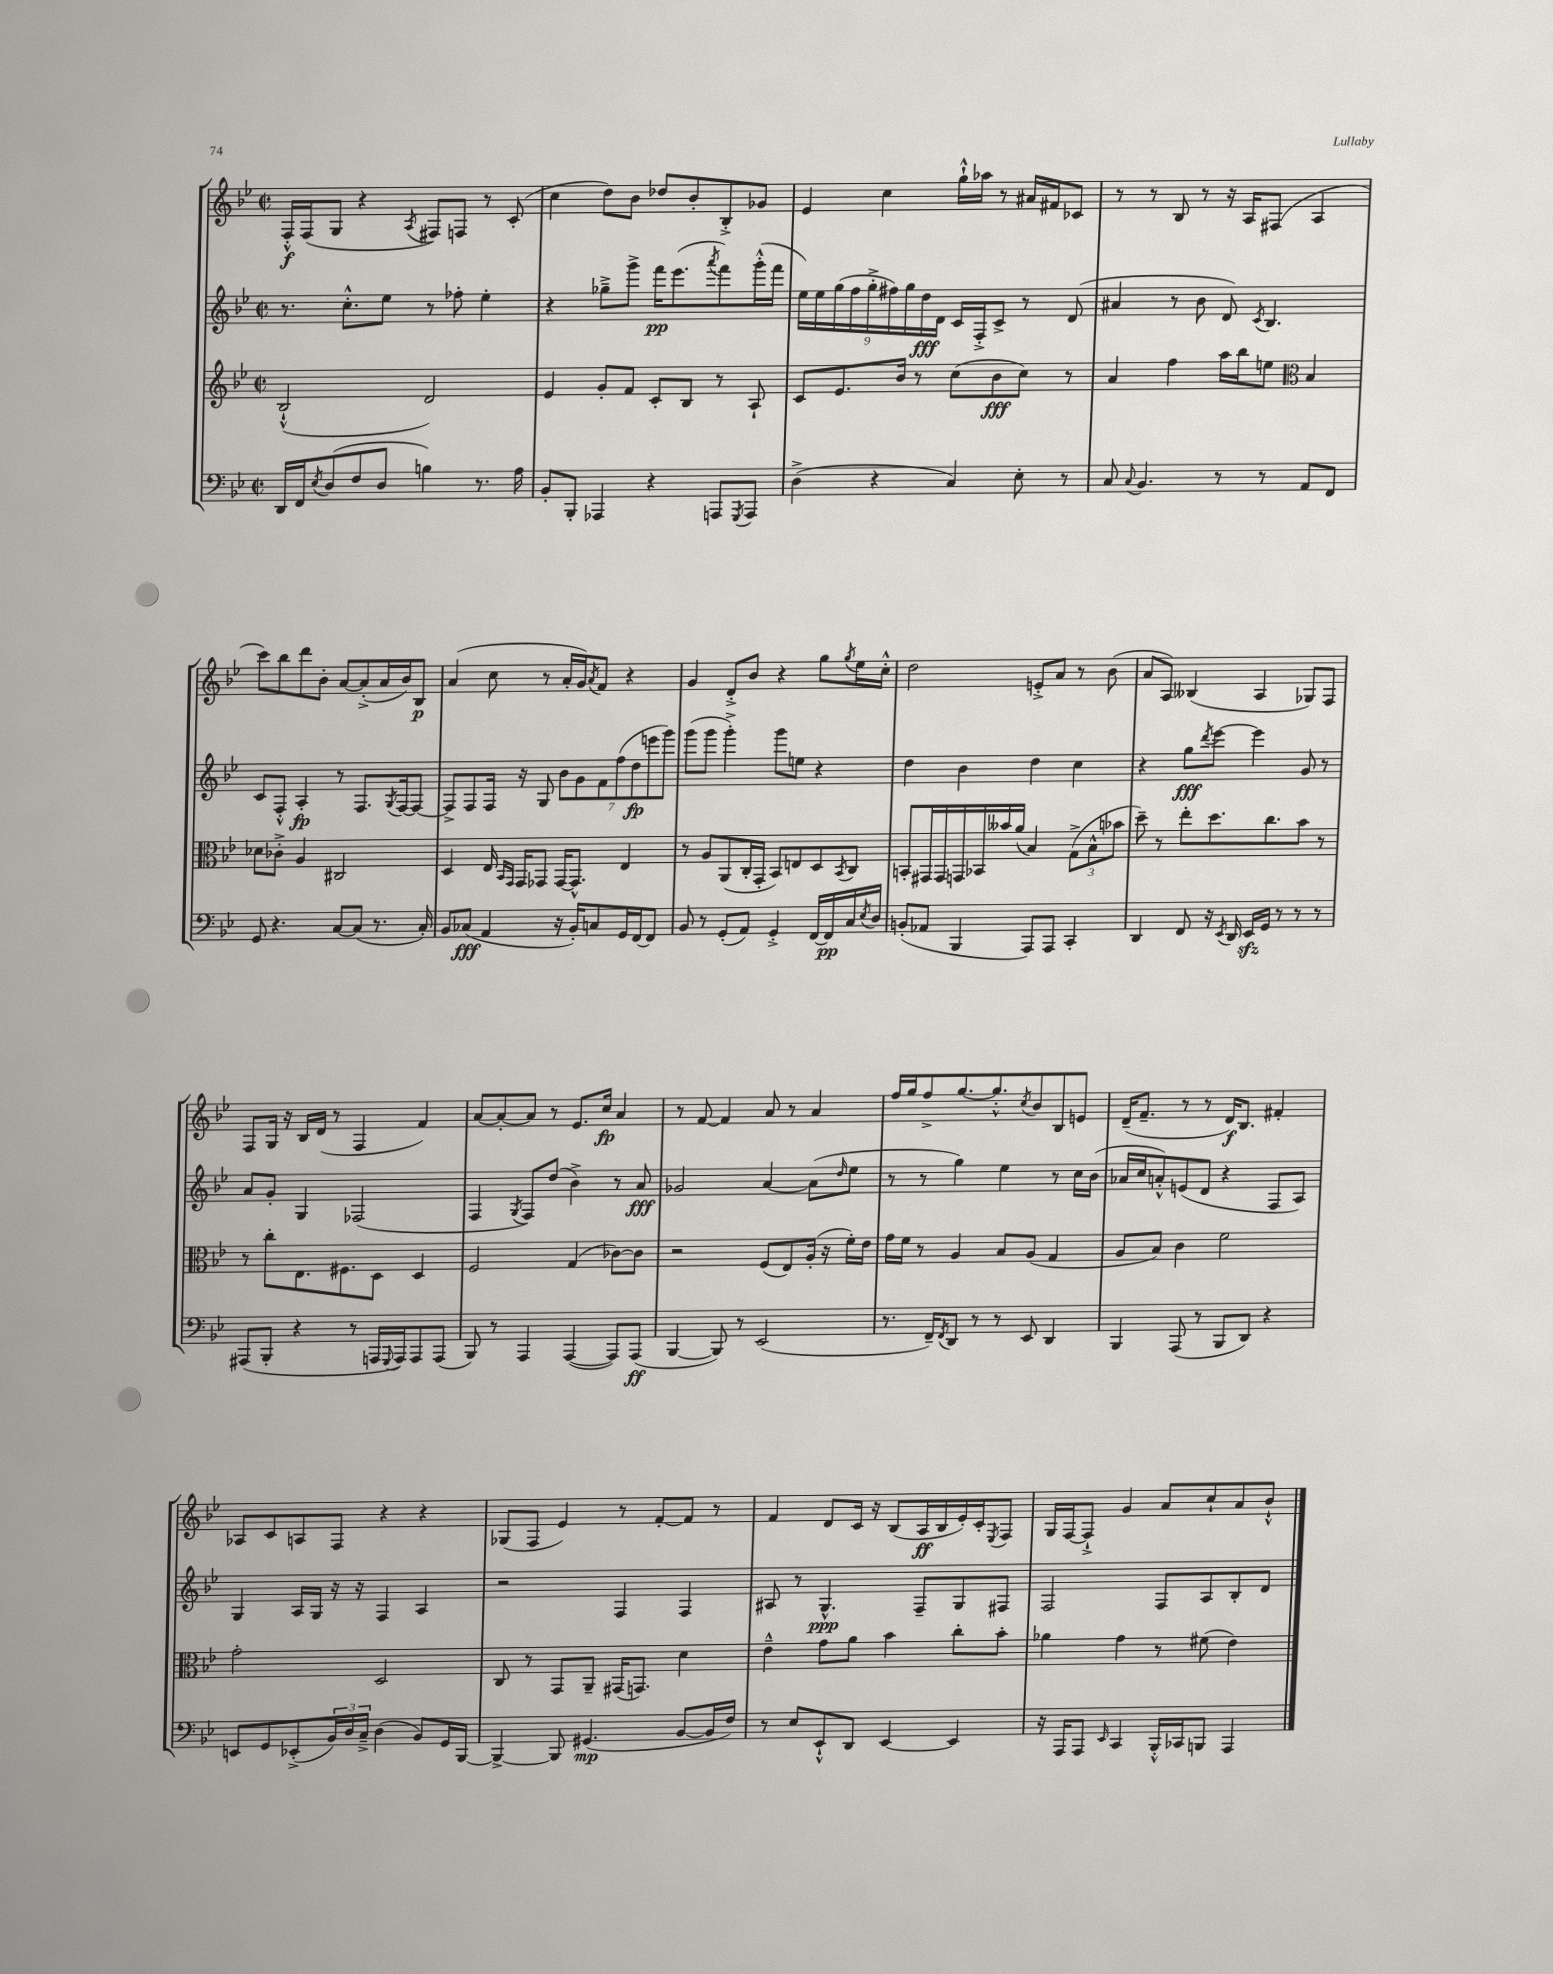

**kern	**kern	**kern	**kern
*staff4	*staff3	*staff2	*staff1
*clefF4	*clefG2	*clefG2	*clefG2
*k[b-e-]	*k[b-e-]	*k[b-e-]	*k[b-e-]
*M2/2	*M2/2	*M2/2	*M2/2
*met(c|)	*met(c|)	*met(c|)	*met(c|)
16DD/LL	(2B-`^^/	8.r	16F'^^/LL
16FF/J	.	.	(16F/J
8qE-/	.	.	.
(8D/	.	.	8G/J
.	.	8.cc'^^\L	.
8F/	.	.	4r
8D/J	.	8ee-\J	.
.	.	.	8qA/
4B\)	2d/)	8r	8F#/L)
.	.	8ff-'\	8F/J
8.r	.	4ee-'\	8r
.	.	.	(8c'/
16A\	.	.	.
=	=	=	=
8BB-'/L	4e-/	4r	4cc\
8BBB-'/J	.	.	.
4AAA-/	8g'/L	8gg-~^\L	8dd\L)
.	8f/J	8ggg^\J	8b-\J
4r	8c'/L	16fff\LK	8dd-/L
.	.	(8.eee-\	.
.	8B-/J	.	8b-'/
.	.	8qaaa/	.
8AAA/L	8r	8fff\)	8B-'^/
8qGGG/	.	.	.
8AAA/J	8A`/	(16ggg'^^\L	8g-/J
.	.	16fff\JJ	.
=	=	=	=
(4D^\	8c/L	18ee-\LL)	4e-/
.	.	18ee-\	.
.	.	(18gg\	.
.	8.e-/	.	.
.	.	18ff\	.
.	.	18gg'^\	.
4r	.	.	4cc\
.	.	18ff#\)	.
.	16b-/Jk	.	.
.	.	18gg\	.
.	8r	.	.
.	.	18dd\	.
.	.	18d\JJ	.
4C/)	(8cc\L	16c/LL	16gg`^^\LL
.	.	16F'^/J	16aa-\JJ
.	8b-\	8c^/J	8r
8E-'\	8cc\J)	8r	16a#/LL
.	.	.	16f#/J
8r	8r	(8d/	8c-/J
=	=	=	=
8C/	4a/	4a#/	8r
8qqC/	.	.	.
4.BB-/	.	.	8r
.	4ff\	8r	8B-/
.	.	8b-\	8r
8r	16aa\LL	8d/)	16r
.	16bb-\J	.	16A/LK
.	.	8qc/	.
8r	8ee\J	4.B-/	(8F#/J
*	*clefC3	*	*
8AA/L	4B-/	.	4A/
8FF/J	.	.	.
=	=	=	=
8GG/	8d-\L	8c/L	8ccc\L)
4.r	8c-'^\J	8F'^^/J	8bb-\
.	4A/	4A'/	8ddd\
.	.	.	8b-'\J
[8C/L	2C#/	8r	[8a/L
(8C/]J	.	8.F/L	(8a'^/]
8.r	.	.	16a/L
.	.	8qG/	.
.	.	[16F/k	16b-/J)
.	.	8F/_J	8B-/J
16C'/)	.	.	.
=	=	=	=
8BB-/L	4D/	8F^/]L	(4a/
(8C-/J	.	8F/	.
4AA/	16E-/	16F/Jk	8cc\
.	16qqBB-/LL	.	.
.	16qqGG/JJ	.	.
.	16GG/LK	16r	.
.	8GG-/J	8G/	8r
16r	[16GG-/LK	14b-\L	16a'/LL
16BB-'/LK)	8.GG-^^/]J	.	16g/J)
.	.	14g\	.
.	.	.	8qa/
8C/	.	.	8f/J
.	.	14f\	.
.	.	(14ff\	.
16GG/L	4E-/	.	4r
.	.	14dd\	.
[16FF/J	.	.	.
.	.	14eee\	.
8FF/]J	.	.	.
.	.	14ggg\J)	.
=	=	=	=
8BB-/	8r	(8ggg\L	4g/
8r	8A/L	8ggg\J	.
(8GG'/L	(8AA/	4ggg'^\)	8d'^/L
8AA/J)	16C'/L	.	8b-/J
.	16GG'/JJ	.	.
4GG'^/	8BB-/L)	8ggg\L	4r
.	8E/	8ee\J	.
[16FF/LL	8D/	4r	8gg\L
16FF/]	.	.	.
.	8qBB-/	.	8qgg/
16C/	8C/J	.	16ee-\L
8qE-/	.	.	.
16D/JJ	.	.	16cc'^^\JJ
=	=	=	=
(8BB'/L	8BB'/L	4dd\	2dd\
8AA-/J	16GG#/L	.	.
.	16GG#/	.	.
4BBB-/	16GG/	4b-\	.
.	16BB-/	.	.
.	16b--/	.	.
.	(16a/JJ	.	.
8AAA/L)	4B-/)	4dd\	8e'^/L
8AAA/J	.	.	8a/J
4CC'/	(12G^\L	4cc\	8r
.	12B-^^\	.	.
.	.	.	(8b-\
.	12b-\J	.	.
=	=	=	=
4DD/	8dd~\)	4r	8a/L
.	8r	.	8A/J)
8FF/	8ee-'\L	8gg\L	(4B--/
.	.	8qddd/	.
16r	8.dd\	[8eee-\J	.
8qEE-/	.	.	.
16DD/	.	.	.
16EE-/LL	.	4eee-\]	4A/
16GG/JJ	8.cc\	.	.
8r	.	.	.
8r	8b-\J	8g/	8G-/L)
8r	8r	8r	8F/J
=	=	=	=
(8AAA#/L	8r	8a/L	8F/L
8BBB-'/J	8cc'\L	8g'/J	16G/Jk
.	.	.	16r
4r	8.E-\	4G/	16B-/LL
.	.	.	(16d/JJ
.	.	.	8r
.	8.F#\	.	.
8r	.	(2F-/	4F/
16AAA/LL	8D\J	.	.
8qqGGG/	.	.	.
16AAA/J)	.	.	.
8AAA/	4D/	.	4f/)
(8AAA/J	.	.	.
=	=	=	=
8BBB-/)	2F/	4F/	[8a/L
8r	.	.	8a'/_
.	.	8qG/	.
4AAA/	.	8F/L)	8a/]J
.	.	(8dd/J	8r
([4AAA/	(4G/	4b-^\)	8.e-/L
.	.	.	16cc/Jk
8AAA/]L)	[8c-\L)	8r	4a/
(8AAA/J	8c-\]J	8a/	.
=	=	=	=
[4BBB-/	2r	2g-/	8r
.	.	.	[8f/
8BBB-/])	.	.	4f/]
8r	.	.	.
(2EE-/	(8F/L	[4a/	8a/
.	8E-/)	.	8r
.	(16A'/Jk	(8a\]L	4a/
.	16r	.	.
.	.	16qqdd/	.
.	16f'\LL)	8ee-\J	.
.	16e-\JJ	.	.
=	=	=	=
8.r	16g\LL	8r	16ff/LL
.	16f\JJ	.	16gg/J
.	8r	8r	8ff^/
16FF~/LK)	.	.	.
8qFF/	.	.	.
8DD/J	4A/	4gg\)	[8.gg/
8r	.	.	.
.	.	.	8.gg'^^/]
8r	8B-/L	4ee-\	.
.	.	.	8qcc/
8EE-/	(8A/J	.	8b-/
4DD/	4G/	8r	8B-/
.	.	16cc\LL	8e/J
.	.	(16b-\JJ	.
=	=	=	=
4BBB-/	8A/L	16a-/LL	(16d~/LK
.	.	16cc/J	8.f~/J
.	8B-/J)	8a'^^/)	.
(8AAA/	4c\	(8e/	8r
8r	.	8d/J	8r
8BBB-/L	2f\	4r	16d/LK)
.	.	.	8.B-/J
8DD/J)	.	.	.
4r	.	8F/L	4f#'/
.	.	8A/J)	.
=	=	=	=
8EE/L	2g'\	4G/	8A-/L
8GG/	.	.	8c/
(8EE-'^/	.	16A/LL	8A/
.	.	16G/JJ	.
24BB-/L)	.	16r	8F/J
24D/	.	.	.
.	.	16r	.
24C~^/JJ	.	.	.
(4D\	2D/	4F/	4r
8BB-/L)	.	4A/	4r
16GG/L	.	.	.
[16BBB-/JJ	.	.	.
=	=	=	=
4BBB-^/_	8C/	2r	(8G-/L
.	8r	.	8F/J
8BBB-/]	8GG/L	.	4e-/)
(4.GG#/	8AA~/J	.	.
.	(16GG#/LK	4F/	8r
.	8.GG/J)	.	.
.	.	.	[8f'/L
[8BB-/L	4d\	4F/	8f/]J
16BB-/]L	.	.	8r
16F/JJ)	.	.	.
=	=	=	=
8r	4e-~^^\	8A#/	4f/
8E-/L	.	8r	.
8EE-`^^/	8g\L	4.G^^/	8d/L
8DD/J	8a\J	.	16c/Jk
.	.	.	16r
[4EE-/	4b-\	.	(8B-/L
.	.	8F~/L	16A/L
.	.	.	16B-/
4EE-/]	8cc'\L	8G/	16e-'/)
.	.	.	16c'/J
.	.	.	8qE-/
.	8b-'\J	8F#/J	8F/J
=	=	=	=
16r	4a-\	2F/	16G/LL
16AAA/LK	.	.	[16F/J
8AAA/J	.	.	8F`^/]J
16qqEE-/	.	.	.
4CC/	4g\	.	4g/
16BBB-'^^/LL	8r	8F/L	8a/L
16CC-/J	.	.	.
8BBB/J	(8f#\	8A/	8cc`/
4AAA/	4e-\)	8B-'/	8a/
.	.	8d/J	8b-`^^/J
==	==	==	==
*-	*-	*-	*-
